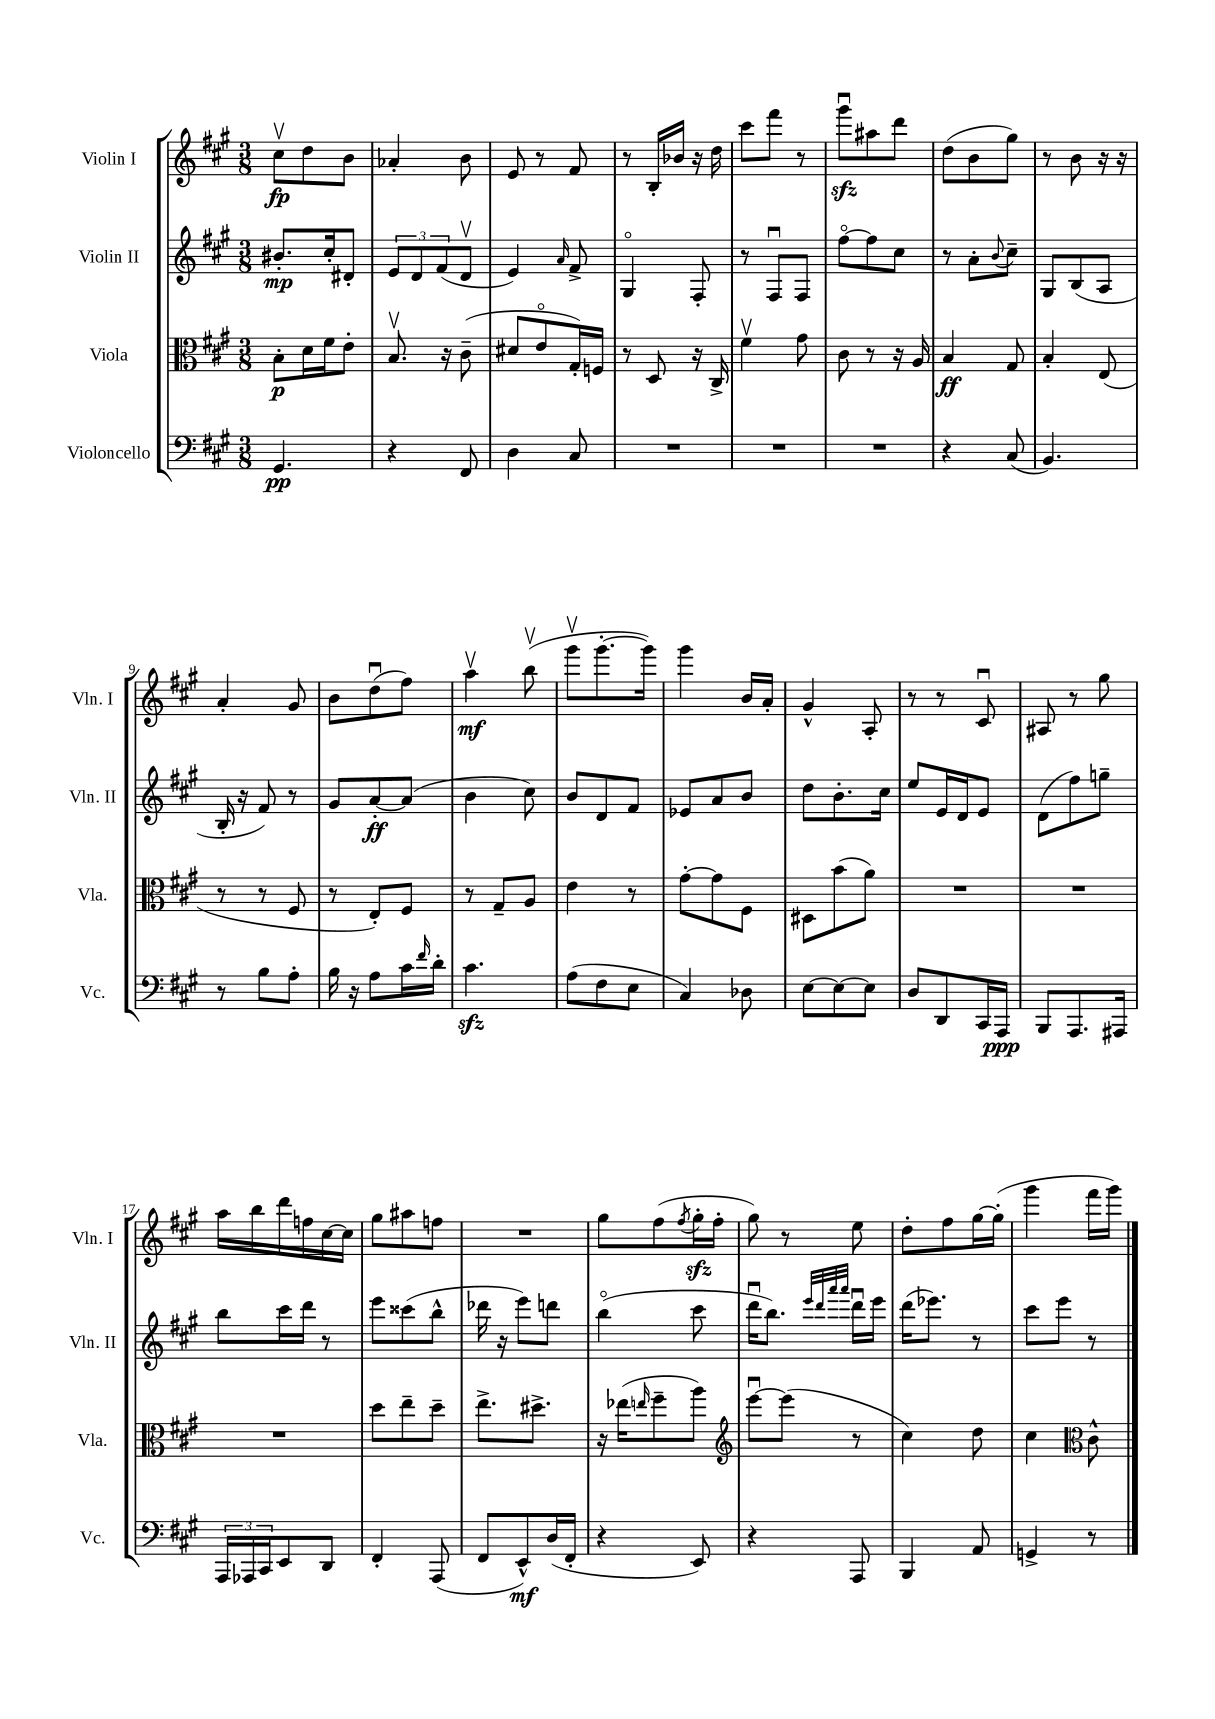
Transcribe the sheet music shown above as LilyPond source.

<<
\new StaffGroup <<
\new Staff = "s0" \with { instrumentName = "Violin I" shortInstrumentName = "Vln. I" } {
    \clef treble \key a \major \numericTimeSignature \time 3/8
    cis''8\upbow\fp d''8 b'8 |
    aes'4-. b'8 |
    e'8 r8 fis'8 |
    r8 b16-. bes'16 r16 d''16 |
    cis'''8 fis'''8 r8 |
    gis'''8\downbow\sfz ais''8 d'''8 |
    d''8( b'8 gis''8) |
    r8 b'8 r16 r16 |
    a'4-. gis'8 |
    b'8 d''8\downbow( fis''8) |
    a''4\upbow\mf b''8\upbow( |
    gis'''8\upbow gis'''8.~-. gis'''16) |
    gis'''4 b'16 a'16-. |
    gis'4-^ a8-. |
    r8 r8 cis'8\downbow |
    ais8 r8 gis''8 |
    a''16 b''16 d'''16 f''16 cis''16~ cis''16 |
    gis''8 ais''8 f''8 |
    R4. |
    gis''8 fis''8( \acciaccatura { fis''8 } gis''16-.\sfz fis''16-. |
    gis''8) r8 e''8 |
    d''8-. fis''8 gis''16~ gis''16-.( |
    gis'''4 fis'''16 gis'''16) \bar "|." |
}
\new Staff = "s1" \with { instrumentName = "Violin II" shortInstrumentName = "Vln. II" } {
    \clef treble \key a \major \numericTimeSignature \time 3/8
    bis'8.-.\mp cis''16-. dis'8-. |
    \tuplet 3/2 { e'8 d'8 fis'8( } d'8\upbow |
    e'4) \grace { a'16 } fis'8-> |
    gis4\flageolet fis8-. |
    r8 fis8\downbow fis8 |
    fis''8~\flageolet fis''8 cis''8 |
    r8 a'8-. \appoggiatura { b'8 } cis''8-- |
    gis8 b8( a8 |
    b16-. r16 fis'8) r8 |
    gis'8 a'8~-.\ff a'8( |
    b'4 cis''8) |
    b'8 d'8 fis'8 |
    ees'8 a'8 b'8 |
    d''8 b'8.-. cis''16 |
    e''8 e'16 d'16 e'8 |
    d'8( fis''8) g''8-- |
    b''8 cis'''16 d'''16 r8 |
    e'''8 cisis'''8( b''8-^ |
    des'''16 r16 e'''8) d'''8 |
    b''4\flageolet( cis'''8 |
    d'''16\downbow b''8.) \grace { e'''32 d'''32 a'''32 a'''32 } d'''16\downbow e'''16 |
    d'''16( ees'''8.) r8 |
    cis'''8 e'''8 r8 \bar "|." |
}
\new Staff = "s2" \with { instrumentName = "Viola" shortInstrumentName = "Vla." } {
    \clef alto \key a \major \numericTimeSignature \time 3/8
    b8-.\p d'16 fis'16 e'8-. |
    b8.\upbow r16 cis'8--( |
    dis'8 e'8\flageolet gis16-.) f16 |
    r8 d8 r16 cis16-> |
    fis'4\upbow gis'8 |
    cis'8 r8 r16 a16 |
    b4\ff gis8 |
    b4-. e8( |
    r8 r8 fis8 |
    r8 e8-.) fis8 |
    r8 gis8-- a8 |
    e'4 r8 |
    gis'8~-. gis'8 fis8 |
    dis8 b'8( a'8) |
    R4. |
    R4. |
    R4. |
    d''8 e''8-- d''8-- |
    e''8.-> dis''8.-> |
    r16 ees''16( \grace { e''16 } fis''8-- a''8) |
    \clef treble e'''8~\downbow e'''8( r8 |
    cis''4) d''8 |
    cis''4 \clef alto cis'8-^ \bar "|." |
}
\new Staff = "s3" \with { instrumentName = "Violoncello" shortInstrumentName = "Vc." } {
    \clef bass \key a \major \numericTimeSignature \time 3/8
    gis,4.\pp |
    r4 fis,8 |
    d4 cis8 |
    R4. |
    R4. |
    R4. |
    r4 cis8( |
    b,4.) |
    r8 b8 a8-. |
    b16 r16 a8 cis'16 \grace { fis'16 } d'16-. |
    cis'4.\sfz |
    a8( fis8 e8 |
    cis4) des8 |
    e8~ e8~ e8 |
    d8 d,8 cis,16 a,,16\ppp |
    b,,8 a,,8. ais,,16 |
    \tuplet 3/2 { a,,16 aes,,16 cis,16 } e,8 d,8 |
    fis,4-. a,,8( |
    fis,8 e,8-^\mf) d16( fis,16-. |
    r4 e,8) |
    r4 a,,8 |
    b,,4 a,8 |
    g,4-> r8 \bar "|." |
}
>>
>>
